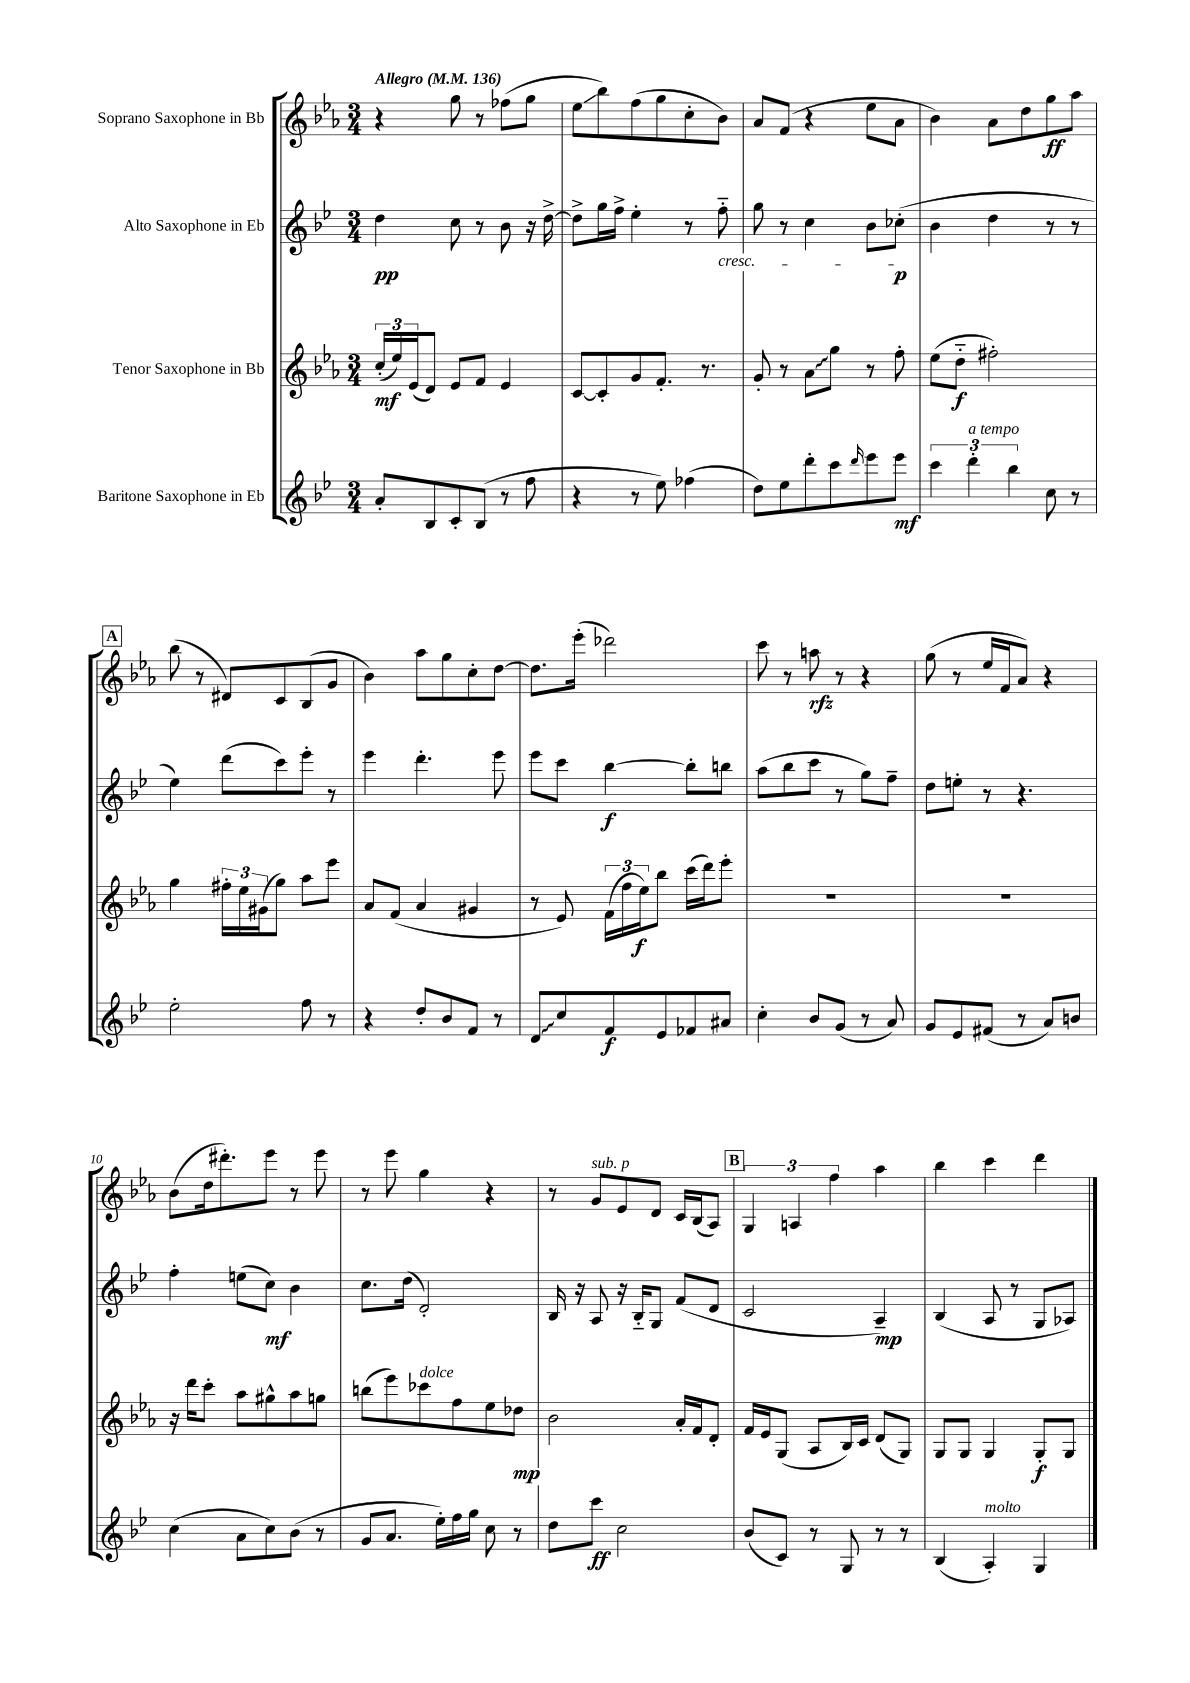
<<
\new StaffGroup <<
\new Staff = "s0" \with { instrumentName = "Soprano Saxophone in Bb" } {
    \clef treble \key ees \major \numericTimeSignature \time 3/4 \tempo "Allegro" 4 = 136
    r4 g''8 r8 fes''8( g''8 |
    ees''8\glissando bes''8) f''8( g''8 c''8-. bes'8) |
    aes'8 f'8( r4 ees''8 aes'8 |
    bes'4) aes'8 d''8 g''8\ff aes''8 |
    \mark \markup { \box "A" } bes''8( r8 dis'8) c'8 bes8( g'8 |
    bes'4) aes''8 g''8 c''8-. d''8~ |
    d''8. ees'''16-.( des'''2) |
    c'''8 r8 a''8\rfz r8 r4 |
    g''8( r8 ees''16 f'16 aes'8) r4 |
    bes'8( d''16 dis'''8.-.) ees'''8 r8 ees'''8 |
    r8 ees'''8 g''4 r4 |
    r8 g'8^\markup { \italic "sub. p" } ees'8 d'8 c'16 bes16( aes8) |
    \mark \markup { \box "B" } \tuplet 3/2 { g4 a4 f''4 } aes''4 |
    bes''4 c'''4 d'''4 \bar "|." |
}
\new Staff = "s1" \with { instrumentName = "Alto Saxophone in Eb" } {
    \clef treble \key bes \major \numericTimeSignature \time 3/4
    d''4\pp c''8 r8 bes'8 r16 d''16~-> |
    d''8-> g''16 f''16-> ees''4-. r8 f''8-_\cresc |
    g''8 r8 c''4 bes'8 ces''8-.\p\!( |
    bes'4 d''4 r8 r8 |
    \mark \markup { \box "A" } ees''4) d'''8( c'''8) ees'''8-. r8 |
    ees'''4 d'''4.-. ees'''8 |
    ees'''8 c'''8 bes''4~\f bes''8-. b''8 |
    a''8( bes''8 c'''8 r8 g''8) f''8-- |
    d''8 e''8-. r8 r4. |
    f''4-. e''8( c''8\mf) bes'4 |
    c''8. d''16( d'2-.) |
    bes16 r16 a8 r16 bes16-_ g8 f'8( d'8 |
    \mark \markup { \box "B" } c'2 a4--\mp) |
    bes4( a8 r8 g8 aes8) \bar "|." |
}
\new Staff = "s2" \with { instrumentName = "Tenor Saxophone in Bb" } {
    \clef treble \key ees \major \numericTimeSignature \time 3/4
    \tuplet 3/2 { c''16-.\mf( ees''16) ees'16( } d'8) ees'8 f'8 ees'4 |
    c'8~ c'8-. g'8 f'8.-. r8. |
    g'8-. r8 \once \override Glissando.style = #'zigzag aes'8\glissando g''8 r8 f''8-. |
    ees''8( d''8-_\f fis''2-.) |
    \mark \markup { \box "A" } g''4 \tuplet 3/2 { fis''16-. ees''16 gis'16( } g''8) aes''8 ees'''8 |
    aes'8 f'8( aes'4 gis'4 |
    r8 ees'8) \tuplet 3/2 { f'16( f''16 ees''16\f) } bes''8 c'''16( d'''16) ees'''8-. |
    R2. |
    R2. |
    r16 d'''16 c'''8-. aes''8 gis''8-^ aes''8 g''8 |
    b''8( ees'''8) ces'''8^\markup { \italic "dolce" } f''8 ees''8 des''8\mp |
    bes'2 aes'16-. f'16 d'8-. |
    \mark \markup { \box "B" } f'16 ees'16 g8( aes8 bes16) c'16 d'8( g8) |
    g8 g8 g4 g8-.\f g8 \bar "|." |
}
\new Staff = "s3" \with { instrumentName = "Baritone Saxophone in Eb" } {
    \clef treble \key bes \major \numericTimeSignature \time 3/4
    a'8-. bes8 c'8-. bes8( r8 f''8 |
    r4 r8 ees''8) fes''4( |
    d''8) ees''8 d'''8-. c'''8 \grace { d'''16 } ees'''8 ees'''8\mf |
    \tuplet 3/2 { c'''4 d'''4-.^\markup { \italic "a tempo" } bes''4 } c''8 r8 |
    \mark \markup { \box "A" } ees''2-. f''8 r8 |
    r4 d''8-. bes'8 f'8 r8 |
    \once \override Glissando.style = #'zigzag d'8\glissando c''8 f'8\f ees'8 fes'8 ais'8 |
    c''4-. bes'8 g'8( r8 a'8) |
    g'8 ees'8 fis'8( r8 a'8) b'8 |
    c''4( a'8 c''8) bes'8( r8 |
    g'8 a'8. ees''16-.) f''16 g''16 c''8 r8 |
    d''8 c'''8\ff c''2 |
    \mark \markup { \box "B" } bes'8( c'8) r8 g8 r8 r8 |
    bes4( a4-.^\markup { \italic "molto" }) g4 \bar "|." |
}
>>
>>
